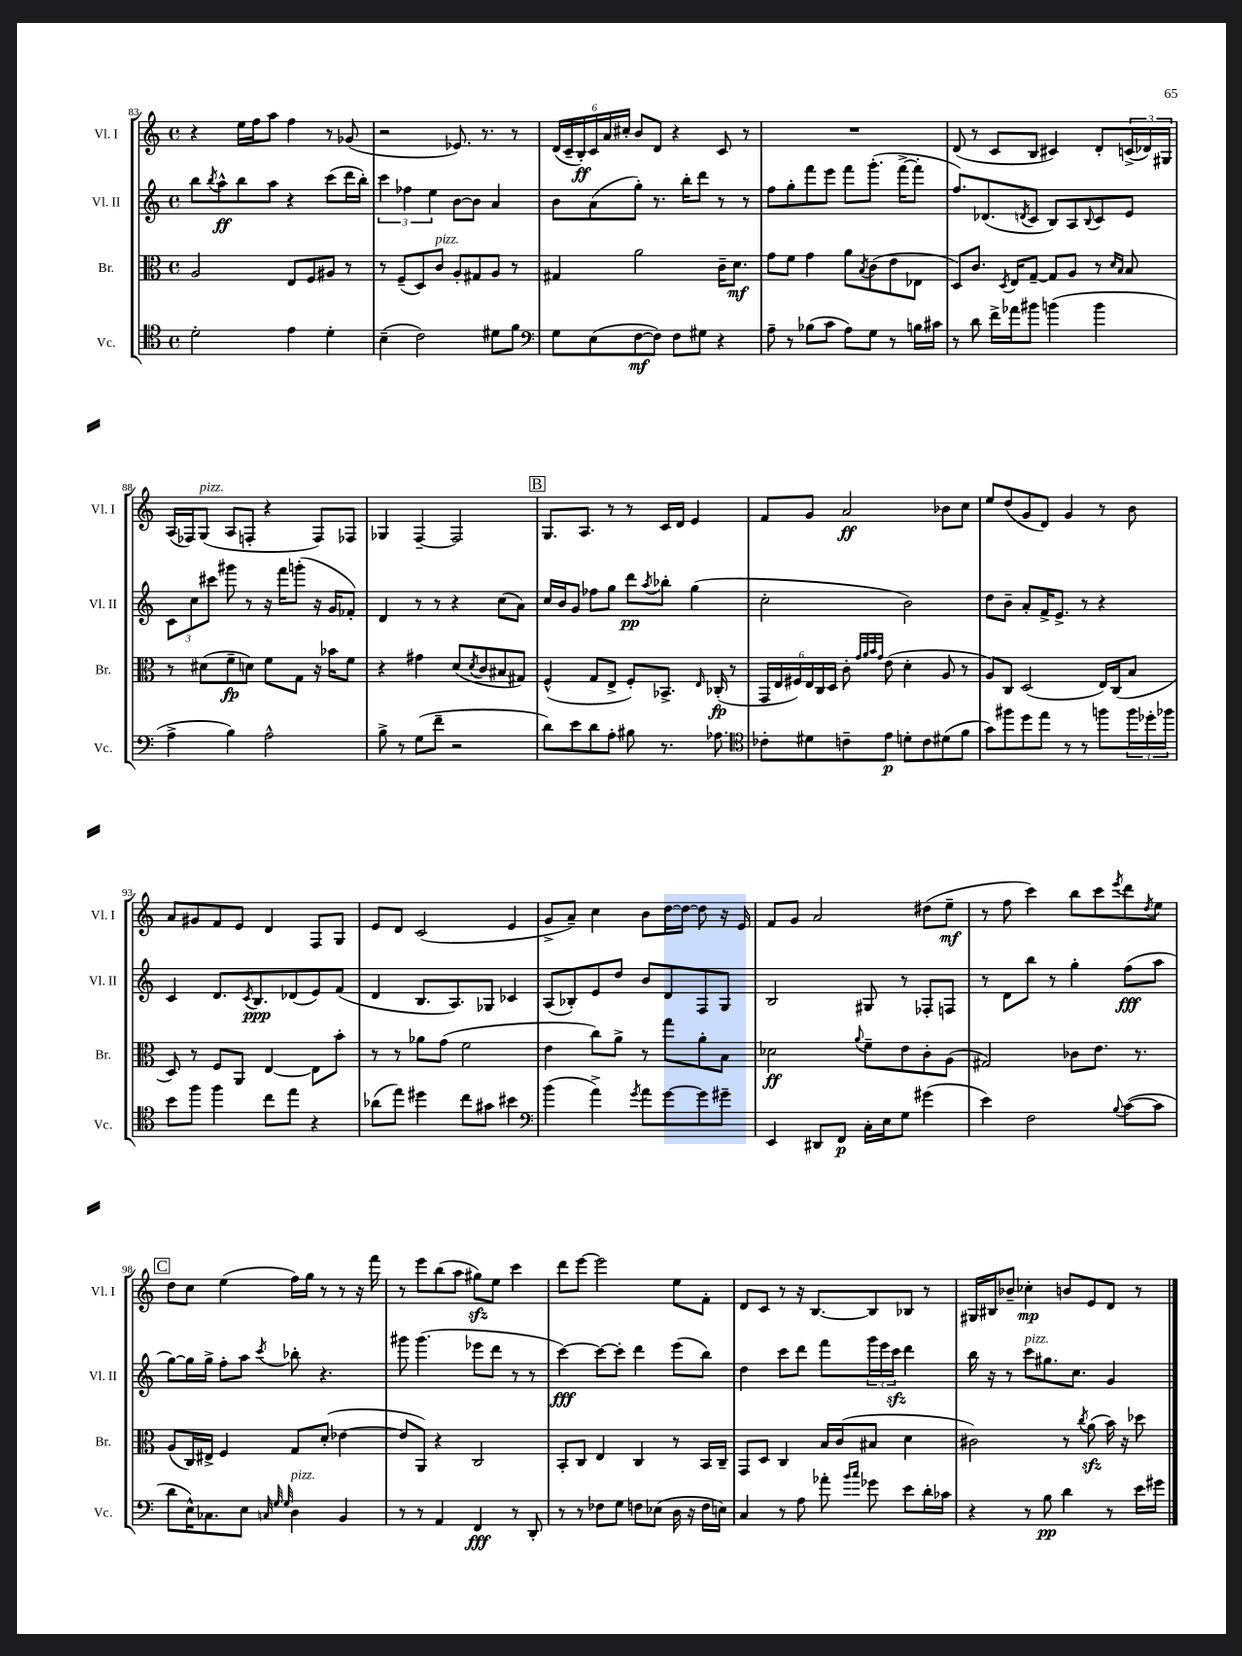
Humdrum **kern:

**kern	**dynam	**kern	**dynam	**kern	**dynam	**kern	**dynam
*part4	*part4	*part3	*part3	*part2	*part2	*part1	*part1
*staff4	*staff4	*staff3	*staff3	*staff2	*staff2	*staff1	*staff1
*I"Vc.	*	*I"Br.	*	*I"Vl. II	*	*I"Vl. I	*
*I'Vc.	*	*I'Br.	*	*I'Vl. II	*	*I'Vl. I	*
*clefC4	*	*clefC3	*	*clefG2	*	*clefG2	*
*k[]	*	*k[]	*	*k[]	*	*k[]	*
*M4/4	*	*M4/4	*	*M4/4	*	*M4/4	*
*met(c)	*	*met(c)	*	*met(c)	*	*met(c)	*
=83	=83	=83	=83	=83	=83	=83	=83
2d'\	.	2A/	.	8bb\L	.	4r	.
.	.	.	.	8qbb/	.	.	.
.	.	.	.	8aa^^\	ff	.	.
.	.	.	.	8bb\	.	16ee\LL	.
.	.	.	.	.	.	16ff\J	.
.	.	.	.	8aa\J	.	8aa\J	.
4e\	.	8E/L	.	4r	.	4ff\	.
.	.	8F/	.	.	.	.	.
4d'\	.	8A#X/J	.	(8ccc\L	.	8r	.
.	.	8r	.	16ddd\L	.	(8g-X/	.
.	.	.	.	16bb'\JJ)	.	.	.
=84	=84	=84	=84	=84	=84	=84	=84
(4B~\	.	8r	.	6ccc\	.	2r	.
.	.	(8F~/L	.	.	.	.	.
.	.	.	.	6ff-X\	.	.	.
2c\)	.	8D/)	.	.	.	.	.
.	.	.	.	6ee\	.	.	.
!	!	!LO:TX:a:i:t=pizz.	!	!	!	!	!
.	.	8c/J	.	.	.	.	.
.	.	8A'/L	.	[8b\L	.	8.e-X/)	.
.	.	8G#X/	.	8b\J]	.	.	.
.	.	.	.	.	.	8.r	.
8d#X\L	.	8A/J	.	4a/	.	.	.
8f\J	.	8r	.	.	.	8r	.
=85	=85	=85	=85	=85	=85	=85	=85
*clefF4	*	*	*	*	*	*	*
8G\L	.	4G#X/	.	8b\L	.	(24d/LL	.
.	.	.	.	.	.	24c~/	.
.	.	.	.	.	.	24B'/)	ff
(8E\	.	.	.	(8a\	.	24c/	.
.	.	.	.	.	.	24a/	.
.	.	.	.	.	.	24cc#X'/JJ	.
[8F\	mf	2a\	.	8gg'\J)	.	8b/L	.
8F\J])	.	.	.	8.r	.	8d/J	.
8F\L	.	.	.	.	.	4r	.
.	.	.	.	16bb'\KL	.	.	.
8G#X\J	.	.	.	8ddd\J	.	.	.
4r	.	16c~\KL	.	8r	.	8c/	.
.	.	8.d\J	mf	.	.	.	.
.	.	.	.	8r	.	8r	.
=86	=86	=86	=86	=86	=86	=86	=86
8A~\	.	8g\L	.	8ff\L	.	1r	.
8r	.	8f\J	.	8gg'\	.	.	.
(8B-X\L	.	4g\	.	8fff\	.	.	.
8c\J	.	.	.	8eee\J	.	.	.
8A\L)	.	8a\L	.	8fff\L	.	.	.
.	.	8qB/	.	.	.	.	.
8G\J	.	(8c\	.	(8.ggg'\J	.	.	.
8r	.	8e\	.	.	.	.	.
.	.	.	.	[16fff^\KL	.	.	.
16Bn\LL	.	8E-X\J	.	8fff'\J]	.	.	.
16c#X\JJ	.	.	.	.	.	.	.
=87	=87	=87	=87	=87	=87	=87	=87
8r	.	8D/L)	.	8.ff/L)	.	(8d/	.
8d\	.	8.c/J	.	.	.	8r	.
.	.	.	.	(8.d-X/	.	.	.
16f^\LL	.	.	.	.	.	8c/L	.
.	.	8qD/	.	.	.	.	.
16a-X\J	.	16E/KL	.	.	.	.	.
.	.	.	.	8qdn/	.	.	.
8b#X\J	.	[8G~/J	.	8c/J	.	8B/J	.
(4bn\	.	8G/L]	.	8B/L)	.	4c#X/)	.
.	.	8A/J	.	8A/	.	.	.
.	.	.	.	8qqB/	.	.	.
4b\	.	8r	.	8c/	.	8d'/L	.
.	.	16qqd/LL	.	.	.	.	.
.	.	16qqB/JJ	.	.	.	.	.
.	.	8B/	.	8e/J	.	(24cn^/L	.
.	.	.	.	.	.	24d-X/)	.
.	.	.	.	.	.	24G#X/JJ	.
!!LO:LB:g=z
=88	=88	=88	=88	=88	=88	=88	=88
4A^\	.	8r	.	12c\L	.	(16A/LL	.
.	.	.	.	.	.	16F-X/J)	.
.	.	.	.	12cc\	.	.	.
!	!	!	!	!	!	!LO:TX:a:i:t=pizz.	!
.	.	(8d#X\L	.	.	.	(8G/J	.
.	.	.	.	12ccc#X\J	.	.	.
4B\)	.	8f~\	fp	8ggg#X\	.	8A/L	.
.	.	8dn\J)	.	8r	.	8Fn'/J	.
2A^^\	.	8f\L	.	16r	.	4r	.
.	.	.	.	16fff\KL	.	.	.
.	.	8G\J	.	(8gggn'\J	.	.	.
.	.	16r	.	16r	.	8F/L)	.
.	.	16b-X\KL	.	16g/KL	.	.	.
.	.	8f\J	.	8f-X'/J)	.	8F-X/J	.
=89	=89	=89	=89	=89	=89	=89	=89
8B^\	.	4r	.	4d/	.	4G-X/	.
8r	.	.	.	.	.	.	.
(8G\L	.	4g#X\	.	8r	.	[4F~/	.
8f~\J	.	.	.	8r	.	.	.
2r	.	(8d/L	.	4r	.	2F/]	.
.	.	8qd/	.	.	.	.	.
.	.	8c/	.	.	.	.	.
.	.	8B#X/	.	(8cc\L	.	.	.
.	.	8G#X/J)	.	8a\J)	.	.	.
!!LO:REH:place=s1:t=B
=90	=90	=90	=90	=90	=90	=90	=90
8d\L)	.	(4F^^/	.	16cc/LL	.	8.G/L	.
.	.	.	.	16b/J	.	.	.
8e\	.	.	.	8g/J	.	.	.
.	.	.	.	.	.	8.A/J	.
8d\	.	8G/L	.	8ff-X\L	.	.	.
8A'\J	.	8E^/J	.	8gg\J	.	8r	.
8B#X\	.	8F'/L)	.	8ddd\L	pp	8r	.
.	.	.	.	8qaa/	.	.	.
8.r	.	8.BB-X^/J	.	8bb-X'\J	.	16c/LL	.
.	.	.	.	.	.	16d/JJ	.
.	.	.	.	(4gg\	.	4e/	.
.	.	16qqE/	.	.	.	.	.
8.A-X\	.	(16C-X'/	fp	.	.	.	.
.	.	8r	.	.	.	.	.
=91	=91	=91	=91	=91	=91	=91	=91
*clefC4	*	*	*	*	*	*	*
8c-X'\L	.	24GG/LL	.	2cc'\	.	8f/L	.
.	.	24E/	.	.	.	.	.
.	.	24F#X/)	.	.	.	.	.
8d#X\	.	24E/	.	.	.	8g/J	.
.	.	24C/	.	.	.	.	.
.	.	24D/JJ	.	.	.	.	.
8cn~\	.	8c'\	.	.	.	2a/	ff
.	.	32qqg/LLL	.	.	.	.	.
.	.	32qqa/	.	.	.	.	.
.	.	32qqb/	.	.	.	.	.
.	.	32qqg/JJJ	.	.	.	.	.
8e\J	p	(8e\	.	.	.	.	.
8dn'\L	.	4d'\	.	2b\)	.	.	.
8c\	.	.	.	.	.	.	.
(8d#X\	.	8A/	.	.	.	8b-X\L	.
8f\J	.	8r	.	.	.	8cc\J	.
=92	=92	=92	=92	=92	=92	=92	=92
8g\L)	.	8A/L)	.	8dd\L	.	8ee/L	.
8ff#X\	.	8C/J	.	8b~\J	.	(8dd/	.
8dd\	.	(2D/	.	8a'/L	.	8g/	.
8ee\J	.	.	.	16f^/K	.	8d/J)	.
.	.	.	.	8.e^/J	.	.	.
8r	.	.	.	.	.	4g/	.
8r	.	.	.	8r	.	.	.
8ffn\L	.	16E/LL)	.	4r	.	8r	.
.	.	(16C/J	.	.	.	.	.
24ff\L	.	8B/J	.	.	.	8b\	.
24dd-X'\	.	.	.	.	.	.	.
24ff-X\JJ	.	.	.	.	.	.	.
!!LO:LB:g=z
=93	=93	=93	=93	=93	=93	=93	=93
8b\L	.	8D/)	.	4c/	.	8a/L	.
8ff\J	.	8r	.	.	.	8g#X/	.
4ff\	.	8F/L	.	8.d/L	.	8f/	.
.	.	8AA/J	.	.	.	8e/J	.
.	.	.	.	8qc/	.	.	.
.	.	.	.	8.B/	ppp	.	.
8cc\L	.	[4E/	.	.	.	4d/	.
8ee\J	.	.	.	(8d-X/	.	.	.
4r	.	8E\L]	.	8e/)	.	8F/L	.
.	.	8b'\J	.	(8f/J	.	8G/J	.
=94	=94	=94	=94	=94	=94	=94	=94
(8a-X\L	.	8r	.	4d/	.	8e/L	.
8ee\J)	.	8r	.	.	.	8d/J	.
4dd#X\	.	8a-X\L	.	8.B/L	.	(2c/	.
.	.	(8g\J	.	.	.	.	.
.	.	.	.	8.A/)	.	.	.
8cc\L	.	2f\	.	.	.	.	.
8g#X\J	.	.	.	8G-X/J	.	.	.
4b#X\	.	.	.	4c-X/	.	4e/	.
=95	=95	=95	=95	=95	=95	=95	=95
*clefF4	*	*	*	*	*	*	*
(4b\	.	4e\	.	(8A/L	.	8g^/L	.
.	.	.	.	8B-X'/)	.	8a~/J)	.
4a^\)	.	8cc\L)	.	8e/	.	4cc\	.
.	.	8a^\J	.	8dd/J	.	.	.
8qg/	.	.	.	.	.	.	.
8a\L	.	8r	.	8b/L	.	8b\L	.
[8g\	.	8gg\L	.	8d/	.	[16dd\L	.
.	.	.	.	.	.	16dd\JJ_	.
8g\]	.	8a'\	.	8F/	.	8dd\]	.
8g#X~\J	.	8B\J	.	8G/J	.	16r	.
.	.	.	.	.	.	16e/	.
=96	=96	=96	=96	=96	=96	=96	=96
4EE/	.	2d-X\	ff	2B/	.	8f/L	.
.	.	.	.	.	.	8g/J	.
8DD#X/L	.	.	.	.	.	2a/	.
8FF/J	p	.	.	.	.	.	.
.	.	8qqa/	.	.	.	.	.
16C'\LL	.	8f~\L	.	8G#X/	.	.	.
16E\J	.	.	.	.	.	.	.
8G\J	.	8e\	.	8r	.	.	.
(4g#X\	.	8c'\	.	8F-X'/L	.	(8dd#X\L	.
.	.	(8A\J	.	8Fn/J	.	8ee~\J	mf
=97	=97	=97	=97	=97	=97	=97	=97
4e\)	.	2G#X/)	.	8r	.	8r	.
.	.	.	.	8d\L	.	8ff\	.
2F\	.	.	.	8bb\J	.	4ccc\)	.
.	.	.	.	8r	.	.	.
.	.	8c-X\L	.	4gg'\	.	8bb\L	.
.	.	8.e\J	.	.	.	8ccc\	.
8qqB/	.	.	.	.	.	8qeee/	.
([8c\L	.	.	.	(8ff\L	fff	8ddd\	.
.	.	8.r	.	.	.	.	.
.	.	.	.	.	.	8qdd/	.
8c\J]	.	.	.	8aa\J	.	8ee\J	.
!!LO:LB:g=z
!!LO:REH:place=s1:t=C
=98	=98	=98	=98	=98	=98	=98	=98
8d\L	.	(8A/L	.	[8gg\L)	.	8dd\L	.
16E^^\K)	.	16C/L)	.	16gg\L]	.	8cc\J	.
8.C-X\	.	16E#X^/JJ	.	16gg^\JJ	.	.	.
.	.	4F/	.	8ff'\L	.	(4ee\	.
8E\J	.	.	.	8aa\J	.	.	.
32qqCn/	.	.	.	.	.	.	.
32qqG/	.	.	.	.	.	.	.
32qqG/	.	.	.	8qccc/	.	.	.
!LO:TX:a:i:t=pizz.	!	!	!	!	!	!	!
4D\	.	8G/L	.	8bb-X'\	.	16ff\LL)	.
.	.	.	.	.	.	16gg\JJ	.
.	.	(8d'/J	.	4.r	.	8r	.
4BB/	.	[4e-X\	.	.	.	8r	.
.	.	.	.	.	.	16r	.
.	.	.	.	.	.	16fff\	.
=99	=99	=99	=99	=99	=99	=99	=99
8r	.	8e-/L]	.	8ggg#X\	.	8r	.
8r	.	8AA/J)	.	(4.ggg#\	.	8eee\L	.
4AA/	.	4r	.	.	.	(8bb\	.
.	.	.	.	.	.	8aa\J	.
4FF/	fff	2C/	.	8eee-X\L	.	8gg#Xzz\L)	.
.	.	.	.	8ddd\J	.	8ee\J	.
8r	.	.	.	8r	.	4ccc\	.
8DD'/	.	.	.	8r	.	.	.
=100	=100	=100	=100	=100	=100	=100	=100
8r	.	8BB'/L	.	[4ccc\)	fff	8ddd\L	.
8r	.	8C/J	.	.	.	[8eee\J	.
8F-X\L	.	4E/	.	8ccc\L_	.	2eee\]	.
8G\J	.	.	.	8ccc'\J]	.	.	.
8Fn\L	.	4C/	.	4ddd\	.	.	.
(8E-X\J	.	.	.	.	.	.	.
16D\	.	8r	.	(8eee\L	.	8ee\L	.
16r	.	.	.	.	.	.	.
16F\LL	.	16BB/LL	.	8bb\J)	.	8f'\J	.
16En\JJ)	.	16C~/JJ	.	.	.	.	.
=101	=101	=101	=101	=101	=101	=101	=101
4C/	.	8GG/L	.	4dd\	.	8d/L	.
.	.	8D/J	.	.	.	8c/J	.
8r	.	4C/	.	8ccc\L	.	8r	.
8A\	.	.	.	8ddd\J	.	16r	.
.	.	.	.	.	.	[8.B/L	.
8a-X'\	.	16B/LL	.	8fff\L	.	.	.
.	.	(16c/J	.	.	.	.	.
16qqb/LL	.	.	.	.	.	.	.
16qqcc/JJ	.	.	.	.	.	.	.
8g-X\	.	8B#X/J	.	24ggg\L	.	8B/]	.
.	.	.	.	24eee\	.	.	.
.	.	.	.	24ccczz\JJ	.	.	.
8e\L	.	4d\	.	4ddd\	.	8B-X/J	.
16d'\L	.	.	.	.	.	8r	.
16c-X\JJ	.	.	.	.	.	.	.
=102	=102	=102	=102	=102	=102	=102	=102
4r	.	2c#X\)	.	16bb\	.	16G#X/LL	.
.	.	.	.	16r	.	16B#X/J	.
.	.	.	.	8r	.	8b-X~/J	.
!	!	!	!	!LO:TX:a:i:t=pizz.	!	!	!
8r	.	.	.	8ccc\L	.	4cc-X'\	mp
8B\	pp	.	.	8.gg#X\	.	.	.
4d\	.	8r	.	.	.	8bn/L	.
.	.	.	.	8.cc\J	.	.	.
.	.	8qcc/	.	.	.	.	.
.	.	(8azz\	.	.	.	8e/	.
8r	.	16b\)	.	4g/	.	8d/J	.
.	.	16r	.	.	.	.	.
16e\LL	.	8dd-X\	.	.	.	8r	.
16g#X\JJ	.	.	.	.	.	.	.
==	==	==	==	==	==	==	==
*-	*-	*-	*-	*-	*-	*-	*-
